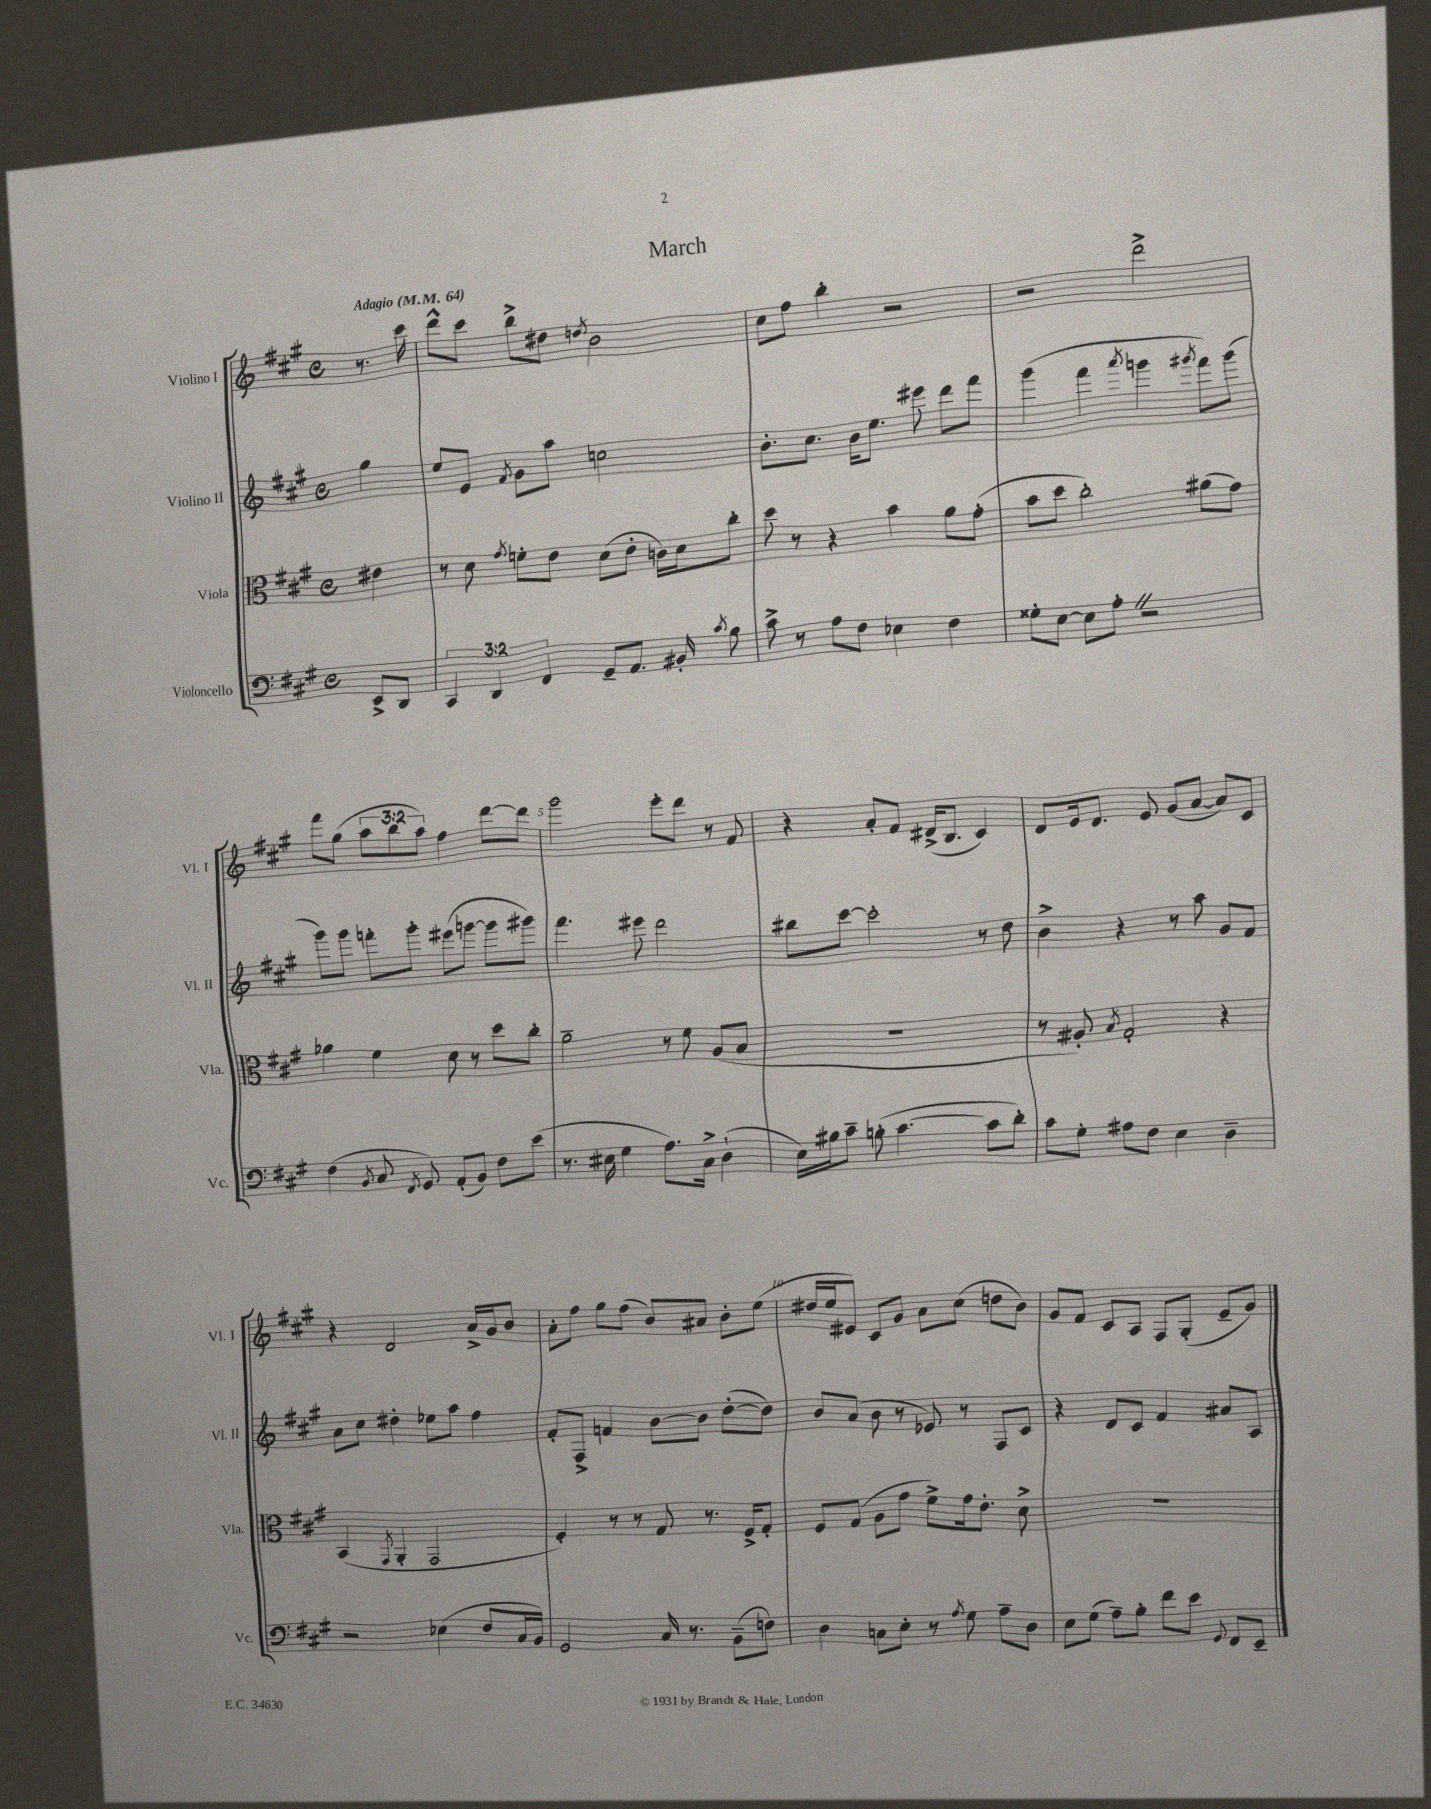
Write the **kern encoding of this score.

**kern	**kern	**kern	**kern
*staff4	*staff3	*staff2	*staff1
*clefF4	*clefC3	*clefG2	*clefG2
*k[f#c#g#]	*k[f#c#g#]	*k[f#c#g#]	*k[f#c#g#]
*M4/4	*M4/4	*M4/4	*M4/4
*met(c)	*met(c)	*met(c)	*met(c)
*MM64	*MM64	*MM64	*MM64
8EE^	4e#	4gg#	8.r
8DD	.	.	.
.	.	.	16ccc#
=	=	=	=
6CC#	8r	8ee	8ddd^^
.	8d	8e	8ccc#
6DD	.	.	.
.	8qg#	8qf#	.
.	8f'	8g#	8bb^
6FF#	.	.	.
.	8e	8aa	8dd#
.	.	.	8qdd
8GG#~	(8d	2cc	2b
8.AA	8e'	.	.
.	16c)	.	.
16BB#'	16d	.	.
8qc#	.	.	.
8B	8cc#'	.	.
=	=	=	=
8c#^	8dd	8.b'	8cc#
8r	8r	.	8ff#
.	.	8.cc#	.
8A	4r	.	4bb'
8F#	.	16b	.
.	.	8.ee	.
4E-	4b	.	2r
.	.	8eee#	.
4F#	8a	8ddd	.
.	(8g#'	8fff#	.
=	=	=	=
8G##'	8b	(4ggg#	2r
[8E	8dd	.	.
8E]	2cc#')	4fff#	.
8A'	.	.	.
.	.	8qaaa	.
2r	.	4ggg	2ddd^
.	.	8qggg#	.
.	(8a#	8fff#)	.
.	8g#)	(8ggg#	.
=	=	=	=
(4F#	4a-	8ggg#)	8fff#
.	.	8ggg#	(8gg#
8qBB	.	.	.
8C#	4f#	8fff'	12aa
.	.	.	12bb
8qFF#	.	.	.
8GG#)	.	8ggg#'	.
.	.	.	12aa)
(8AA'	8d	(8eee#	4ff#
8BB)	8r	[8ggg	.
8F#	8dd	8ggg]	[8ddd
(8e	8cc#'	8ggg#)	8ddd]
=	=	=	=
8.r	2a~	4.fff#	2ggg#
16E#	.	.	.
4G#	.	.	.
.	.	8eee#	.
8.A)	8r	2ddd	8eee'
.	8f#	.	8ddd
16C#^	.	.	.
(4D`	(8A	.	8r
.	8B	.	8f#
=	=	=	=
16E)	1r	8bb#	4r
16B#	.	.	.
8c#~	.	[8ccc#	.
(8B'	.	2ccc#']	8a'
[4.c#	.	.	8f#
.	.	.	(16d#^
.	.	.	8.B
8c#]	.	8r	4c#)
8d')	.	8dd	.
=	=	=	=
8c#	8r	4b^	8d
8G#'	8A#')	.	16e
.	.	.	8.d
.	8qB	.	.
8A#	2G#'	4r	.
8F#	.	.	8e
4E	.	8r	(8g#
.	.	8aa	[8a
4D~	4r	8g#	8a])
.	.	8f#	8c#
=	=	=	=
2r	(4BB	8a	4r
.	.	8cc#	.
.	8qGG#	.	.
.	4AA'	4dd#'	2d
(4E-	2GG#	8ee-	.
.	.	8aa	.
8F#	.	4ff#	16a^
.	.	.	16g#
16C#	.	.	8b
16BB)	.	.	.
=	=	=	=
2GG#	4F#')	8f#'	8a'
.	.	8F#^	8ff#
.	8r	4f	8gg#
.	8r	.	(8ff#
16C#	8G#	[8b	8b)
8.r	.	.	.
.	8.r	8b]	8a#
(8BB~	.	([8dd'	8b'
.	16F#^	.	.
8F)	8G#'	8dd])	(8ee
=	=	=	=
4D	8F#	8b	16dd#
.	.	.	16ee
.	(8G#	(8a	8e#)
8C	8A	8b	8c#
8E'	8g#	8r	8g#
8r	8f#^)	8e-)	8a
8qA	.	.	.
8G#	16g#	8r	(8cc#
.	8.e'	.	.
8A~	.	8F#	8dd
8D	8d^	8c#	8b)
=	=	=	=
8E	1r	4r	8g#
(8G#	.	.	8f#
8A~)	.	8d	8c#
8B'	.	8c#	8A
8f#	.	4f#	8F#
8e	.	.	(8G#'
8qqGG#	.	.	.
8FF#	.	8a#	8e~
8EE~	.	8A	8g#)
==	==	==	==
*-	*-	*-	*-
